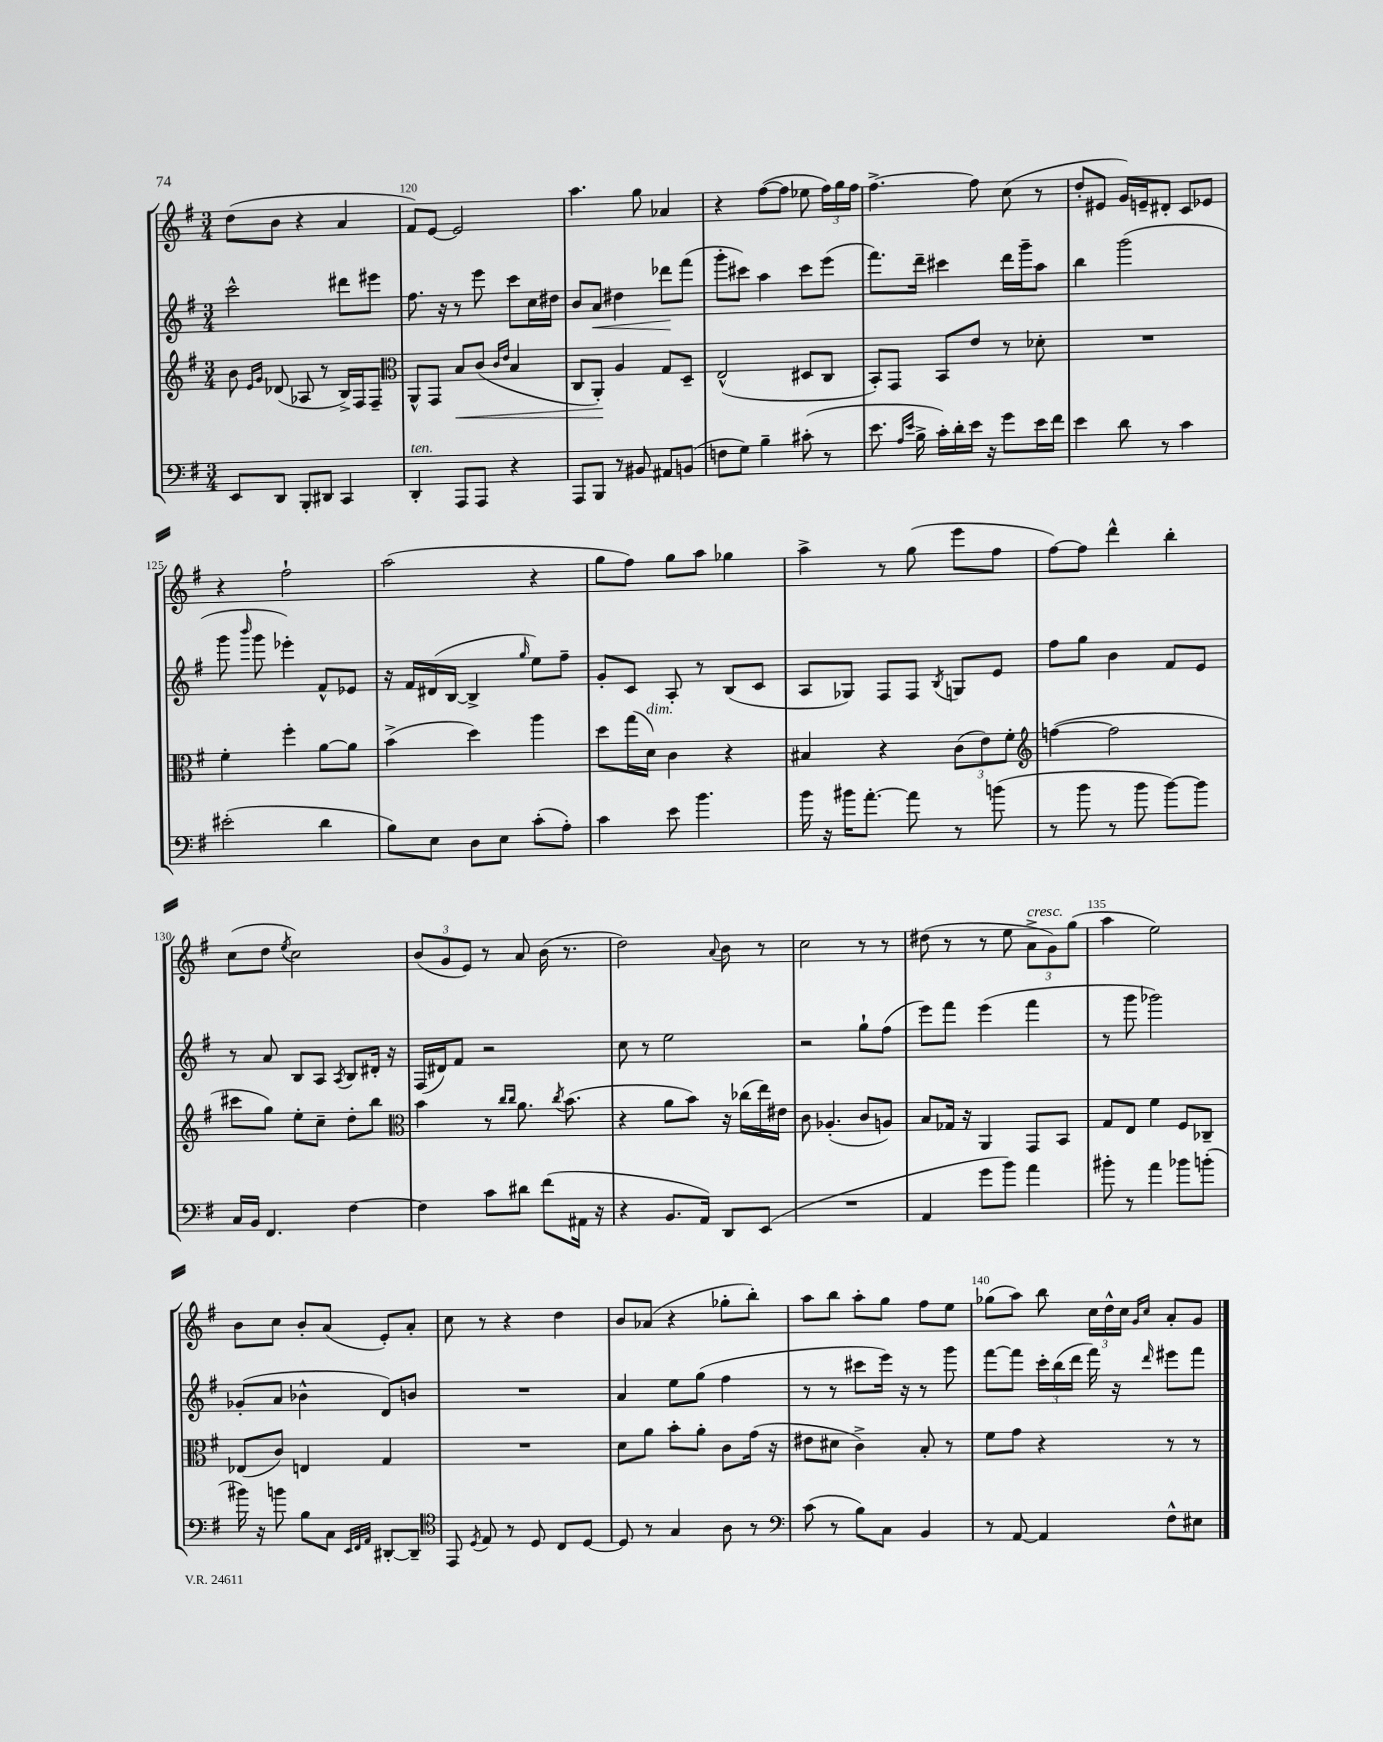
<<
\new StaffGroup <<
\new Staff = "s0" {
    \clef treble \key g \major \numericTimeSignature \time 3/4
    \autoBeamOff d''8[( b'8] r4 a'4 |
    fis'8[) e'8]~ e'2 |
    a''4. g''8 aes'4 |
    r4 fis''8[~( fis''8] ees''8 \tuplet 3/2 { fis''16[) g''16 fis''16] } |
    fis''4.~-> fis''8 c''8( r8 |
    d''8[-. eis'8] g'16[) e'16-- dis'8]-. c'8[ ees'8] |
    r4 fis''2-! |
    a''2( r4 |
    g''8[ fis''8]) g''8[ a''8] ges''4 |
    a''4-> r8 g''8( e'''8[ fis''8] |
    fis''8[~) fis''8] d'''4-^ b''4-. |
    c''8[( d''8] \acciaccatura { e''8 } c''2) |
    \tuplet 3/2 { b'8[( g'8 e'8]) } r8 a'8 b'16( r8. |
    d''2) \appoggiatura { a'8 } b'8 r8 |
    c''2 r8 r8 |
    dis''8( r8 r8 e''8 \tuplet 3/2 { a'8[->^\markup { \italic "cresc." } g'8) g''8]( } |
    a''4 e''2) |
    b'8[ c''8] b'8[-. a'8]( e'8[-.) a'8]-. |
    c''8 r8 r4 d''4 |
    b'8[ aes'8]( r4 ges''8[-. b''8]-.) |
    a''8[ b''8] a''8[-. g''8] fis''8[ e''8] |
    ges''8[( a''8]) b''8 \tuplet 3/2 { c''16[ d''16-^ c''16] } \grace { g'16[ c''16] } a'8[-. g'8] \bar "|." |
}
\new Staff = "s1" {
    \clef treble \key g \major \numericTimeSignature \time 3/4
    \autoBeamOff c'''2-^ dis'''8[ eis'''8] |
    fis''8. r16 r8 e'''8 c'''8[ c''16 dis''16] |
    b'8[ a'8]\< dis''4 des'''8[\! fis'''8]( |
    g'''8[-. cis'''8]) a''4 cis'''8[ e'''8]( |
    fis'''8.[) d'''16]-- cis'''4 d'''16[ g'''16-- a''8] |
    b''4 g'''2( |
    g'''8 \grace { b'''16 } g'''8 ees'''4-.) fis'8[-^ ees'8] |
    r16 fis'16[ dis'16( b16]~ b4-> \grace { g''16 } e''8[) fis''8]-- |
    g'8[-. c'8] a8-. r8 b8[( c'8] |
    a8[ ges8]) fis8[ fis8] \acciaccatura { b8 } g8[ e'8] |
    fis''8[ g''8] b'4 fis'8[ e'8] |
    r8 a'8 b8[ a8] \acciaccatura { a8 } b8[ dis'16]-. r16 |
    fis16[( dis'16) fis'8] r2 |
    c''8 r8 e''2 |
    r2 g''8[-! fis''8]( |
    e'''8[) fis'''8] e'''4( fis'''4 |
    r8 g'''8 ges'''2) |
    ges'8[-.( a'8] bes'4-^ d'8[) b'8] |
    R2. |
    a'4 e''8[ g''8]( fis''4 |
    r8 r8 cis'''8[ e'''16]) r16 r8 g'''8 |
    fis'''8[~ fis'''8] \tuplet 3/2 { c'''16[-. b''16( d'''16] } fis'''16) r16 \grace { d'''16 } eis'''8[ fis'''8] \bar "|." |
}
\new Staff = "s2" {
    \clef treble \key g \major \numericTimeSignature \time 3/4
    \autoBeamOff b'8 \grace { e'16[ g'16] } des'8( aes8 r8 b16[->) fis16 fis8]-- |
    \clef alto a,8[-^ g,8] b8[\< c'8]( \grace { c'16[ e'16] } b4 |
    c8[ a,8]-.\!) a4 g8[ d8]-- |
    e2-^( dis8[ c8] |
    b,8[-.) g,8] b,8[ e'8] r8 des'8-. |
    R2. |
    fis'4-. fis''4-. a'8[~ a'8] |
    b'4->( d''4) a''4 |
    d''8[ g''16( d'16]^\markup { \italic "dim." }) c'4 r4 |
    bis4 r4 \tuplet 3/2 { c'8[( e'8) fis'8]-. } |
    \clef treble f''4~( f''2 |
    cis'''8[ g''8]) e''8[-. c''8]-- d''8[-. b''8] |
    \clef alto b'4 r8 \grace { c''16[ c''16] } a'8. \acciaccatura { c''8 } b'8.( |
    r4 a'8[ b'8]) r16 ces''16[( e''16) eis'16] |
    c'8 aes4.-.( c'8[ a8]) |
    b8[ ges16] r16 a,4 g,8[ b,8] |
    g8[ e8] fis'4 fis8[ ces8]-- |
    ees8[( c'8]) e4 g4 |
    R2. |
    d'8[ a'8] b'8[-. a'8]-. c'8[ g'16]( r16 |
    eis'8[ dis'8] c'4->) b8-. r8 |
    fis'8[ g'8] r4 r8 r8 \bar "|." |
}
\new Staff = "s3" {
    \clef bass \key g \major \numericTimeSignature \time 3/4
    \autoBeamOff e,8[ d,8] b,,8[-. dis,8] c,4 |
    d,4-.^\markup { \italic "ten." } a,,8[ a,,8] r4 |
    a,,8[ b,,8] r8 bis,8 ais,8[ b,8]( |
    f8[ g8]) b4-- cis'8-.( r8 |
    e'8. \grace { a16[ e'16] } b16-> c'16[-.) d'16-. e'16] r16 g'8[ e'16 fis'16] |
    e'4 d'8 r8 c'4 |
    eis'2-.( d'4 |
    b8[) e8] d8[ e8] c'8[-.( a8]-.) |
    c'4 e'8 b'4. |
    b'16 r16 bis'16[ a'8.]~-. a'8 r8 b'8( |
    r8 b'8 r8 b'8 b'8[~) b'8] |
    c16[ b,16] fis,4. fis4~ |
    fis4 c'8[ dis'8] fis'8[( ais,16] r16 |
    r4 b,8.[ a,16]) d,8[ e,8]( |
    R2. |
    a,4 g'8[ b'8]) a'4 |
    bis'8-. r8 a'4 bes'8[ b'8]-.( |
    bis'16) r16 b'8 b8[ c8] \grace { e,32[ fis,32 a,32] } dis,8[~-. dis,8]-- |
    \clef tenor e,8 \acciaccatura { d8 } e8 r8 d8 c8[ d8]~ |
    d8 r8 g4 a8 r8 |
    \clef bass c'8( r8 b8[) c8] b,4 |
    r8 a,8~ a,4 fis8[-^ eis8] \bar "|." |
}
>>
>>
\layout { \context { \Score currentBarNumber = #119 \override BarNumber.break-visibility = ##(#f #t #t) barNumberVisibility = #(every-nth-bar-number-visible 5) } }
